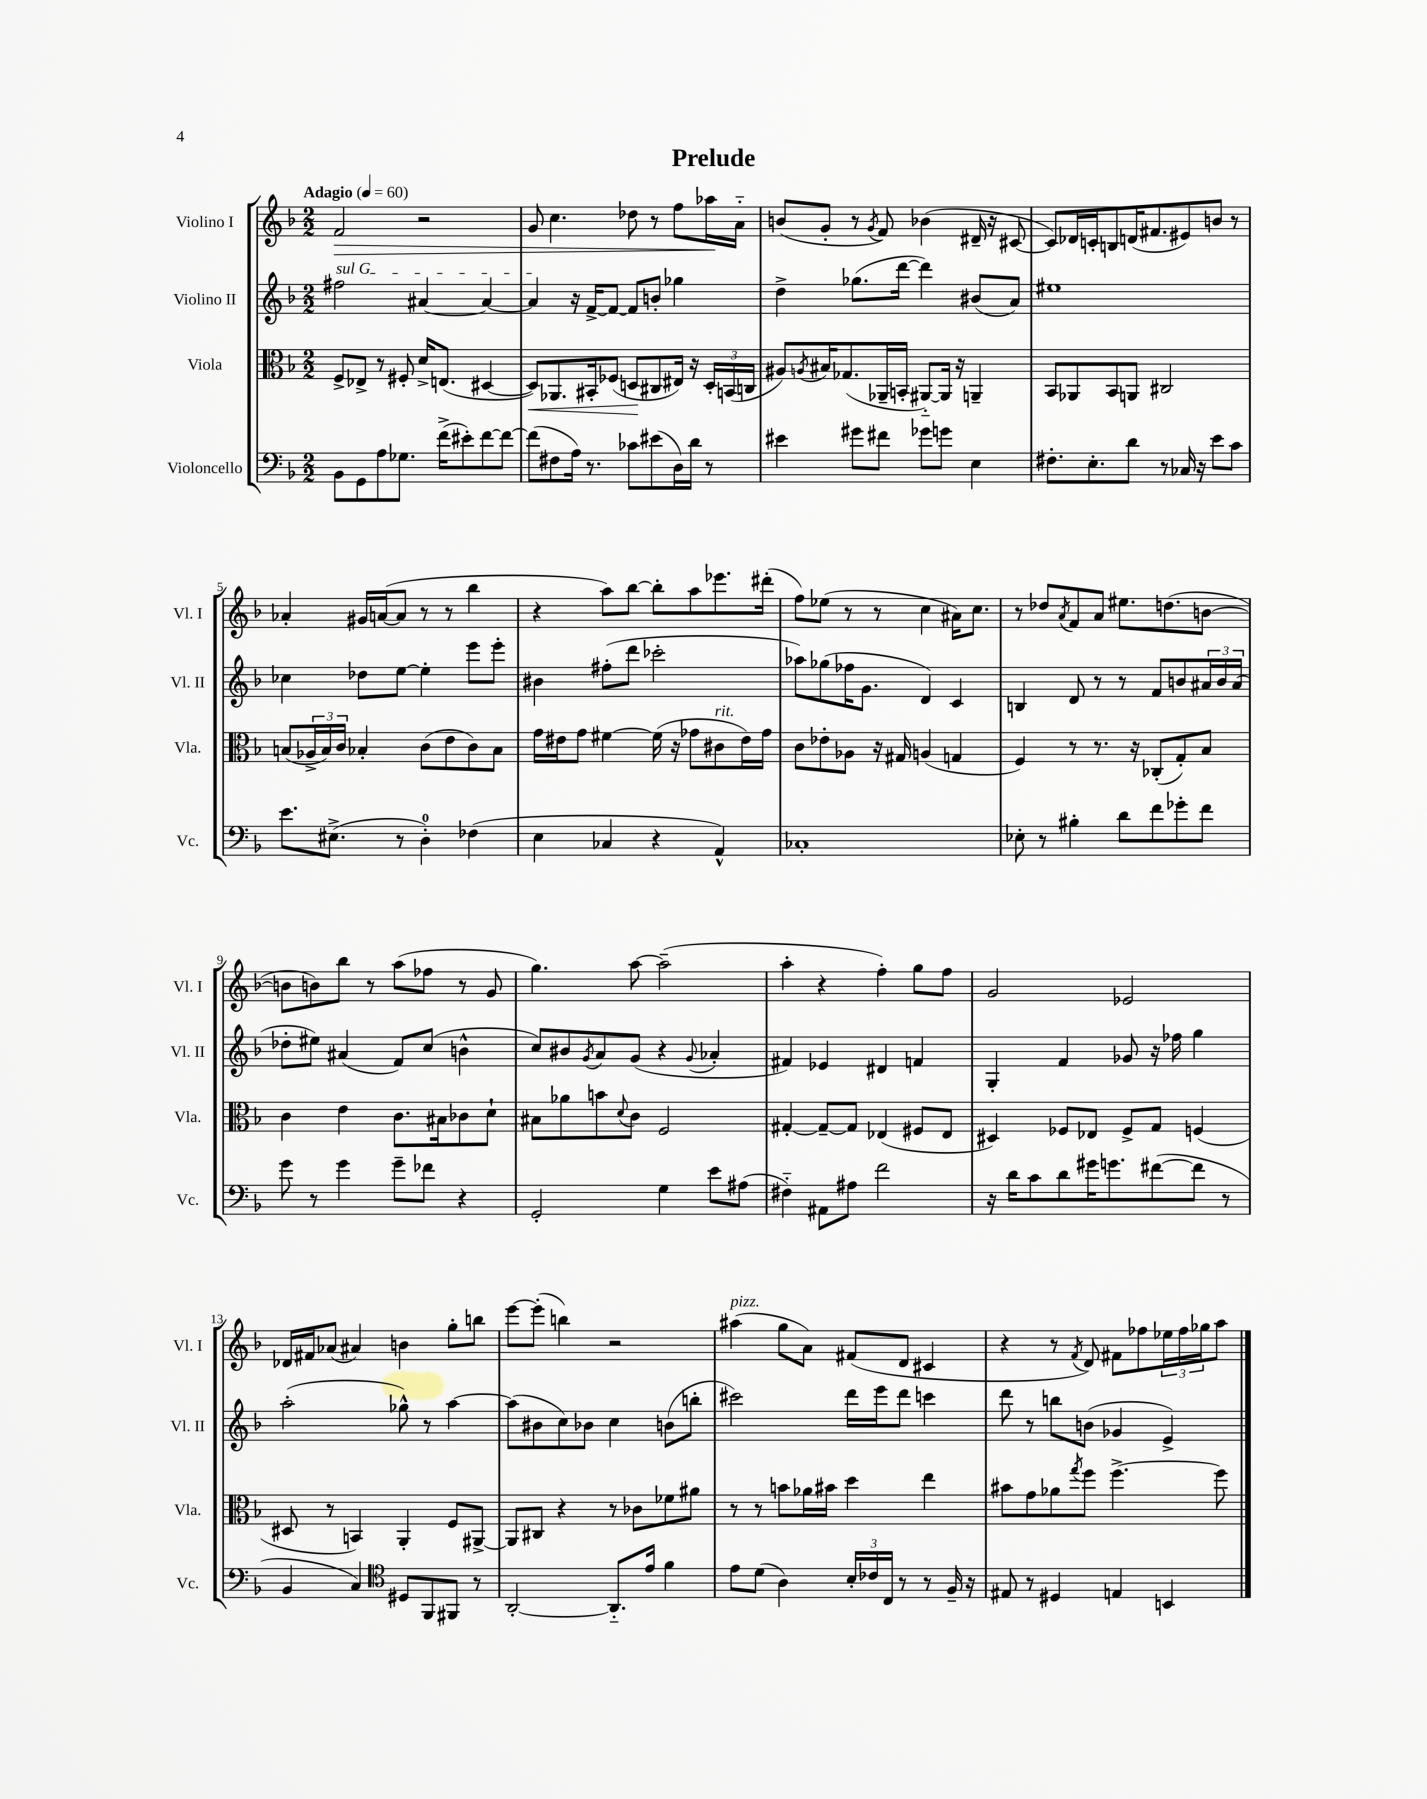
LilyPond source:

\header { title = "Prelude" }
<<
\new StaffGroup <<
\new Staff = "s0" \with { instrumentName = "Violino I" shortInstrumentName = "Vl. I" } {
    \clef treble \key f \major \numericTimeSignature \time 2/2 \tempo "Adagio" 4 = 60
    f'2\> r2 |
    g'8 c''4. des''8 r8 f''8 aes''16\! a'16-_ |
    b'8( g'8-. r8 \acciaccatura { g'8 } f'8) bes'4( dis'16-- r16 cis'8~ |
    cis'8) des'16 c'16-. b8 d'16( fis'8. eis'8) b'8 r8 |
    aes'4-. gis'16 a'16~( a'8 r8 r8 bes''4 |
    r4 a''8) bes''8~ bes''8-. a''8 ees'''8. dis'''16-.( |
    f''8) ees''8( r8 r8 c''4 ais'16) c''8. |
    r8 des''8 \acciaccatura { a'8 } f'8 a'8 eis''8. d''8.( b'8~ |
    b'8 b'8) bes''8 r8 a''8( fes''8 r8 g'8 |
    g''4.) a''8~ a''2--( |
    a''4-. r4 f''4-.) g''8 f''8 |
    g'2 ees'2 |
    des'16 fis'16 aes'8( ais'4) b'4 g''8-. b''8 |
    e'''8~ e'''8-.( b''4) r2 |
    ais''4^\markup { \italic "pizz." }( g''8 a'8) fis'8( d'8 cis'4 |
    r4 r8 \acciaccatura { f'8 } d'8) fis'8 fes''8 \tuplet 3/2 { ees''16 fes''16 ges''16 } a''8 \bar "|." |
}
\new Staff = "s1" \with { instrumentName = "Violino II" shortInstrumentName = "Vl. II" } {
    \clef treble \key f \major \numericTimeSignature \time 2/2
    \once \override TextSpanner.bound-details.left.text = \markup { \italic "sul G" } fis''2\startTextSpan ais'4~ ais'4~ |
    ais'4\stopTextSpan r16 f'16~-> f'8~ f'8 b'8-. ges''4 |
    d''4-> ges''8.( d'''16~ d'''4) bis'8( a'8) |
    eis''1 |
    ces''4 des''8 e''8~ e''4-. e'''8 e'''8-. |
    bis'4 fis''8-.( d'''8 ces'''2-. |
    aes''8) ges''8( fes''16 g'8. d'4) c'4 |
    b4 d'8 r8 r8 f'8 b'8 \tuplet 3/2 { ais'16 b'16 ais'16( } |
    des''8-. eis''8) ais'4( f'8) c''8( b'4-^ |
    c''8) bis'8 \acciaccatura { g'8 } a'8 g'8( r4 \appoggiatura { g'8 } aes'4-. |
    fis'4) ees'4 dis'4 f'4 |
    g4-. f'4 ges'8 r16 fes''16 g''4 |
    a''2-.( ges''8-^) r8 a''4~ |
    a''8( bis'8 c''8) bes'8 c''4 b'8( b''8-. |
    cis'''2) d'''16 e'''16 d'''8 c'''4 |
    d'''8 r8 b''8 b'8( ges'4 e'4->) \bar "|." |
}
\new Staff = "s2" \with { instrumentName = "Viola" shortInstrumentName = "Vla." } {
    \clef alto \key f \major \numericTimeSignature \time 2/2
    f8-> ees8-> r8 fis8-. d'16-> e8.( dis4~ |
    dis8\<) aes,8. bis,16-. fes8( d8\! cis8 eis16) r16 \tuplet 3/2 { d16-. b,16( c16 } |
    ais8) \acciaccatura { a8 } bis16 ges8.( aes,16-- b,16-. ais,8~-_) ais,16 r16 a,4-- |
    bes,8 aes,8 bes,8 a,8 cis2 |
    b8( \tuplet 3/2 { aes16-> b16) c'16 } bes4-. c'8( e'8 c'8) bes8 |
    g'16 eis'16 g'8 fis'4~ fis'16( r16 ges'8 cis'8^\markup { \italic "rit." } eis'16) ges'16 |
    c'8 ees'8-. aes8 r16 gis16 a4( g4 |
    f4) r8 r8. r16 ces8-.( g8-.) bes8 |
    c'4 e'4 c'8. bis16 ces'8 d'8-! |
    bis8 aes'8 b'8 \appoggiatura { d'8 } c'8 f2 |
    gis4~-. gis8~-- gis8 ees4( fis8 ees8 |
    dis4) fes8 ees8 fes8-> g8 f4( |
    dis8 r8 b,4) a,4-. f8 ais,8~-> |
    ais,8 cis8 r4 r8 ces'8 fes'8 ais'8 |
    r8 r8 b'8 aes'16 bis'16 d''4 e''4 |
    bis'8 g'8 aes'8 \acciaccatura { g''8 } f''8 f''4.~-> f''8 \bar "|." |
}
\new Staff = "s3" \with { instrumentName = "Violoncello" shortInstrumentName = "Vc." } {
    \clef bass \key f \major \numericTimeSignature \time 2/2
    bes,8 g,8 a8 ges8. f'16->( eis'8-.) f'8~ f'8~ |
    f'8( fis8 a16) r8. ces'8 eis'8( d16) d'16 r8 |
    eis'4 gis'8 fis'8 ges'8 g'8 e4 |
    fis8.-. e8.-. d'8 r8 ces16 r16 e'8 c'8 |
    e'8. eis8.->( r8 d4-0-.) fes4( |
    e4 ces4 r4 a,4-^) |
    ces1-. |
    ees8-. r8 bis4-. d'8 f'8 ges'8-. f'8 |
    g'8 r8 g'4 g'8-- fes'8 r4 |
    g,2-. g4 e'8 ais8( |
    fis4-_) ais,8 ais8 f'2 |
    r16 d'16 c'8 d'8 gis'16 g'8. fis'8~( fis'8 r8 |
    bes,4 c4) \clef tenor dis8 f,8 fis,8 r8 |
    a,2~-. a,8.-_ e'16 f'4 |
    e'8 d'8( a4) \tuplet 3/2 { bes16-. ces'16 c16 } r8 r8 f16-- r16 |
    eis8 r8 dis4 e4 b,4 \bar "|." |
}
>>
>>
